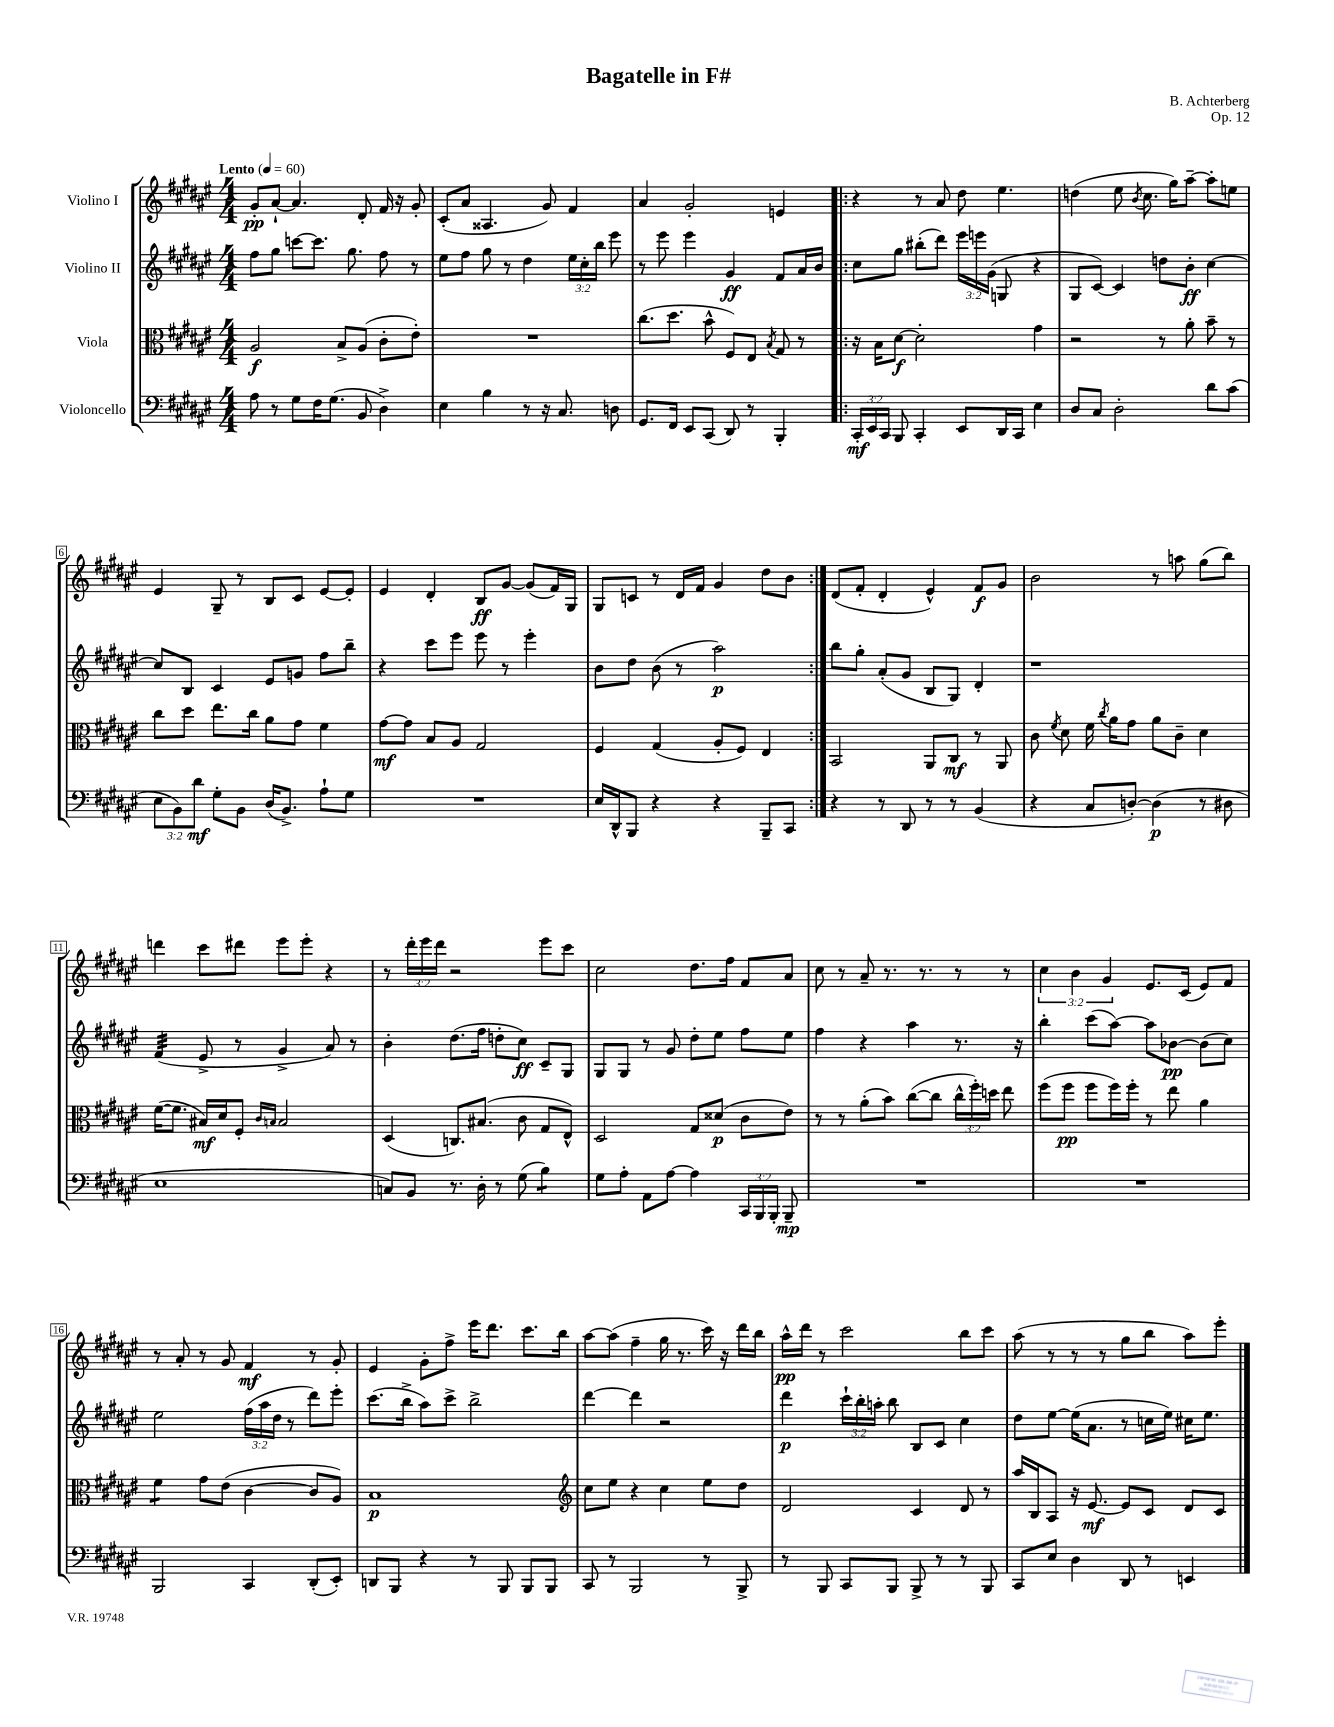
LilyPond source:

\header { title = "Bagatelle in F#" composer = "B. Achterberg" opus = "Op. 12" }
<<
\new StaffGroup <<
\new Staff = "s0" \with { instrumentName = "Violino I" } {
    \clef treble \key fis \major \numericTimeSignature \time 4/4 \override Staff.TupletNumber.text = #tuplet-number::calc-fraction-text \tempo "Lento" 4 = 60
    \autoBeamOff gis'8[-.\pp ais'8]~-! ais'4. dis'8-. fis'16 r16 gis'8-. |
    cis'8[-.( ais'8] aisis4. gis'8) fis'4 |
    ais'4 gis'2-. e'4 |
    \repeat volta 2 { r4 r8 ais'8 dis''8 eis''4. |
    d''4( eis''8 \acciaccatura { b'8 } cis''8. gis''16[) ais''8]~-- ais''8[-. e''8] |
    eis'4 gis8-- r8 b8[ cis'8] eis'8[~ eis'8]-. |
    eis'4 dis'4-. b8[\ff gis'8]~ gis'8[( fis'16) gis16] |
    gis8[ c'8] r8 dis'16[ fis'16] gis'4 dis''8[ b'8] | }
    dis'8[( fis'8]-. dis'4-. eis'4-^) fis'8[\f gis'8] |
    b'2 r8 a''8 gis''8[( b''8]) |
    d'''4 cis'''8[ dis'''8] eis'''8[ eis'''8]-. r4 |
    r8 \tuplet 3/2 { dis'''16[-. eis'''16 dis'''16] } r2 eis'''8[ cis'''8] |
    cis''2 dis''8.[ fis''16] fis'8[ ais'8] |
    cis''8 r8 ais'8-- r8. r8. r8 r8 |
    \tuplet 3/2 { cis''4 b'4 gis'4 } eis'8.[ cis'16]( eis'8[) fis'8] |
    r8 ais'8-. r8 gis'8 fis'4\mf r8 gis'8-. |
    eis'4 gis'8[-. fis''8]-> eis'''16[ dis'''8.] cis'''8.[ b''16] |
    ais''8[~ ais''8]( fis''4-- gis''16 r8. cis'''16) r16 dis'''16[ b''16] |
    ais''16[-^\pp dis'''16] r8 cis'''2 b''8[ cis'''8] |
    ais''8( r8 r8 r8 gis''8[ b''8] ais''8[) eis'''8]-. \bar "|." |
}
\new Staff = "s1" \with { instrumentName = "Violino II" } {
    \clef treble \key fis \major \numericTimeSignature \time 4/4 \override Staff.TupletNumber.text = #tuplet-number::calc-fraction-text
    \autoBeamOff fis''8[ gis''8] c'''8[~ c'''8.] gis''8. fis''8 r8 |
    eis''8[ fis''8] gis''8 r8 dis''4 \tuplet 3/2 { eis''16[ cis''16-. b''16] } eis'''8 |
    r8 eis'''8 eis'''4 gis'4\ff fis'8[ ais'16 b'16] |
    \repeat volta 2 { cis''8[ gis''8] bis''8[-.( dis'''8]) \tuplet 3/2 { eis'''16[ e'''16 gis'16]( } g8 r4 |
    gis8[ cis'8]~) cis'4 d''8[ b'8]-.\ff cis''4~ |
    cis''8[ b8] cis'4 eis'8[ g'8] fis''8[ b''8]-- |
    r4 cis'''8[ eis'''8] eis'''8 r8 eis'''4-. |
    b'8[ dis''8] b'8( r8 ais''2\p) | }
    b''8[ gis''8]-. ais'8[-.( gis'8] b8[ gis8]) dis'4-. |
    r1 |
    fis'4:32( eis'8-> r8 gis'4-> ais'8) r8 |
    b'4-. dis''8.[( fis''16] d''8[-. cis''8]\ff) cis'8[-- gis8] |
    gis8[ gis8] r8 gis'8 dis''8[-. eis''8] fis''8[ eis''8] |
    fis''4 r4 ais''4 r8. r16 |
    b''4-. cis'''8[( ais''8]~) ais''8[ bes'8]~\pp bes'8[( cis''8]) |
    eis''2 \tuplet 3/2 { fis''16[( ais''16 dis''16] } r8 dis'''8[) eis'''8]-. |
    cis'''8.[( b''16]-> ais''8[) cis'''8]-> b''2-> |
    dis'''4~ dis'''4 r2 |
    dis'''4\p \tuplet 3/2 { cis'''16[-! b''16-. a''16]-. } b''8 b8[ cis'8] cis''4 |
    dis''8[ eis''8]~ eis''16[( ais'8.] r8 c''16[ eis''16]) cis''16[ eis''8.] \bar "|." |
}
\new Staff = "s2" \with { instrumentName = "Viola" } {
    \clef alto \key fis \major \numericTimeSignature \time 4/4 \override Staff.TupletNumber.text = #tuplet-number::calc-fraction-text
    \autoBeamOff ais2\f b8[-> ais8]( cis'8[-. eis'8]-.) |
    R1 |
    cis''8.[( dis''8.] b'8-^ fis8[) eis8] \acciaccatura { b8 } gis8 r8 |
    \repeat volta 2 { r16 b16[ dis'8]~\f dis'2-. gis'4 |
    r2 r8 ais'8-. b'8-- r8 |
    cis''8[ dis''8] eis''8.[ cis''16] ais'8[ gis'8] fis'4 |
    gis'8[~\mf gis'8] b8[ ais8] gis2 |
    fis4 gis4( ais8[-. fis8]) eis4 | }
    b,2 ais,8[ cis8]\mf r8 ais,8 |
    cis'8 \acciaccatura { fis'8 } dis'8 fis'16 \acciaccatura { cis''8 } ais'16[ gis'8] ais'8[ cis'8]-- dis'4 |
    fis'16[~( fis'8.] bis16[\mf) dis'16 fis8]-. \grace { cis'16[ b16] } b2 |
    dis4( c8.[) bis8.]( cis'8 gis8[ eis8]-^) |
    dis2 gis8[ disis'8]\p( cis'8[ eis'8]) |
    r8 r8 ais'8[-.( b'8]) cis''8[~( cis''8] \tuplet 3/2 { cis''16[-^ fis''16-.) d''16] } eis''8 |
    fis''8[( fis''8]\pp fis''8[ fis''16) fis''16]-. r8 eis''8 ais'4 |
    fis'4:8 gis'8[ eis'8]( cis'4~ cis'8[ ais8]) |
    b1\p |
    \clef treble cis''8[ eis''8] r4 cis''4 eis''8[ dis''8] |
    dis'2 cis'4 dis'8 r8 |
    ais''16[ b16 ais8] r16 eis'8.~\mf eis'8[ cis'8] dis'8[ cis'8] \bar "|." |
}
\new Staff = "s3" \with { instrumentName = "Violoncello" } {
    \clef bass \key fis \major \numericTimeSignature \time 4/4 \override Staff.TupletNumber.text = #tuplet-number::calc-fraction-text
    \autoBeamOff ais8 r8 gis8[ fis16 gis8.]( b,8 dis4->) |
    eis4 b4 r8 r16 cis8. d8 |
    gis,8.[ fis,16] eis,8[ cis,8]( dis,8) r8 b,,4-. |
    \repeat volta 2 { \tuplet 3/2 { cis,16[-.\mf eis,16 cis,16] } b,,8 cis,4-. eis,8[ dis,16 cis,16] eis4 |
    dis8[ cis8] dis2-. dis'8[ cis'8]( |
    \tuplet 3/2 { eis8[ b,8) dis'8]\mf } gis8[-. b,8] dis16[( b,8.]->) ais8[-! gis8] |
    R1 |
    eis16[ dis,16-^ b,,8] r4 r4 b,,8[-- cis,8] | }
    r4 r8 dis,8 r8 r8 b,4( |
    r4 cis8[ d8]~-.) d4\p( r8 dis8 |
    eis1 |
    c8[) b,8] r8. dis16-. r8 gis8( b4:8) |
    gis8[ ais8]-. ais,8[ ais8]~ ais4 \tuplet 3/2 { cis,16[ b,,16 b,,16]-. } b,,8--\mp |
    R1 |
    R1 |
    b,,2 cis,4 dis,8[-.( eis,8]-.) |
    d,8[ b,,8] r4 r8 b,,8 b,,8[ b,,8] |
    cis,8 r8 b,,2 r8 b,,8-> |
    r8 b,,8 cis,8[ b,,8] b,,8-> r8 r8 b,,8 |
    cis,8[ eis8] dis4 dis,8 r8 e,4 \bar "|." |
}
>>
>>
\layout { \context { \Score \override BarNumber.stencil = #(make-stencil-boxer 0.1 0.3 ly:text-interface::print) } }
